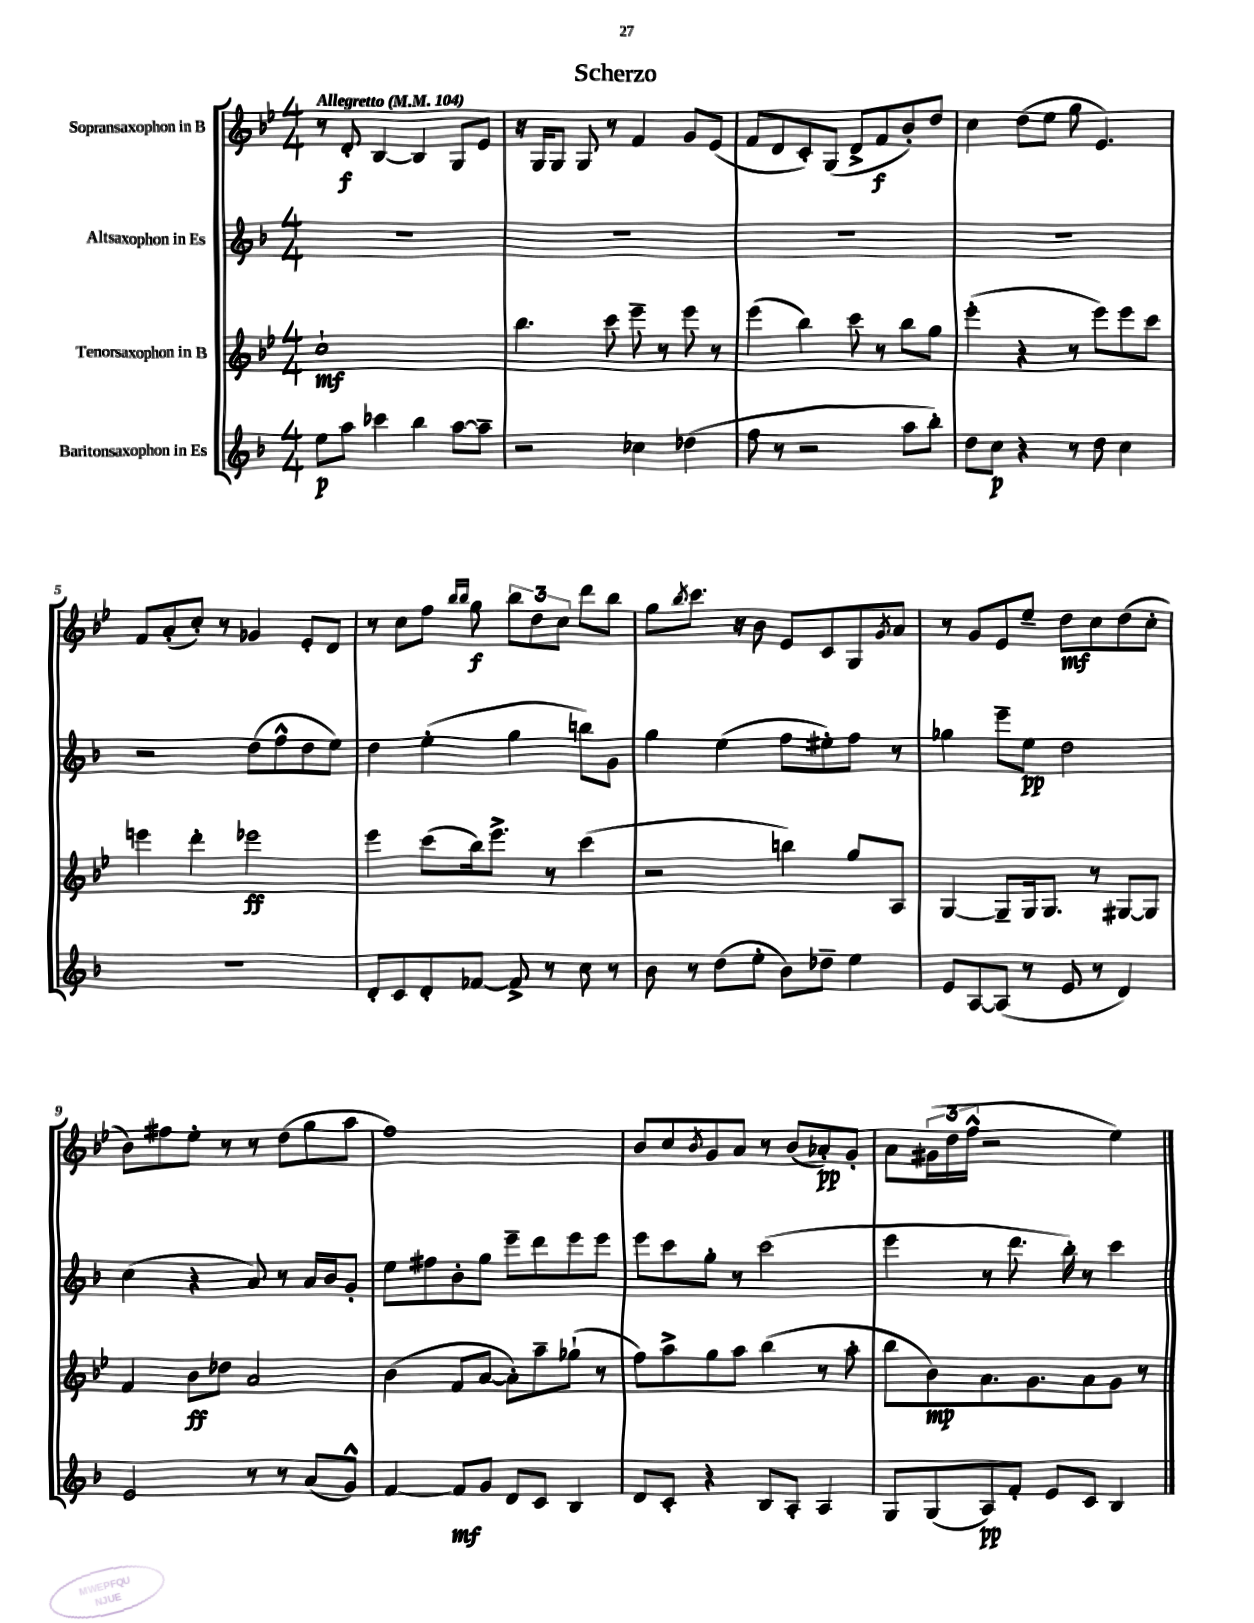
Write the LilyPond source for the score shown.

\header { title = "Scherzo" }
<<
\new StaffGroup <<
\new Staff = "s0" \with { instrumentName = "Sopransaxophon in B" } {
    \clef treble \key bes \major \numericTimeSignature \time 4/4 \tempo "Allegretto" 4 = 104
    r8 d'8-.\f bes4~ bes4 g8 ees'8 |
    r16 g16 g8 g8 r8 f'4 g'8 ees'8( |
    f'8 d'8 c'8-.) g8( d'8-> f'8\f bes'8-.) d''8 |
    c''4 d''8( ees''8 g''8 ees'4.) |
    f'8 a'8-.( c''8-.) r8 ges'4 ees'8-. d'8 |
    r8 c''8 f''8 \grace { bes''16 bes''16 } g''8\f \tuplet 3/2 { bes''8 d''8 c''8 } d'''8 bes''8 |
    g''8 \acciaccatura { bes''8 } c'''8. r16 bes'8 ees'8 c'8 g8 \acciaccatura { g'8 } a'8 |
    r8 g'8 ees'8 ees''8-- d''8\mf c''8 d''8( c''8-. |
    bes'8) fis''8 ees''8-. r8 r8 d''8( g''8 a''8 |
    f''1) |
    bes'8 c''8 \acciaccatura { bes'8 } g'8 a'8 r8 bes'8( aes'8-.\pp) g'8-. |
    a'8 \tuplet 3/2 { gis'16( d''16 f''16-^ } r2 ees''4) \bar "|." |
}
\new Staff = "s1" \with { instrumentName = "Altsaxophon in Es" } {
    \clef treble \key f \major \numericTimeSignature \time 4/4
    R1 |
    R1 |
    R1 |
    R1 |
    r2 d''8( f''8-^ d''8 e''8) |
    d''4 e''4-.( g''4 b''8) g'8 |
    g''4 e''4( f''8 eis''8-.) f''8 r8 |
    ges''4 e'''8-- e''8\pp d''2 |
    c''4( r4 a'8) r8 a'16 bes'16 g'8-. |
    e''8 fis''8 bes'8-. g''8 e'''8-- d'''8 e'''8 e'''8 |
    e'''8 c'''8 g''8-. r8 c'''2( |
    e'''4 r8 d'''8. bes''16-.) r8 c'''4 \bar "|." |
}
\new Staff = "s2" \with { instrumentName = "Tenorsaxophon in B" } {
    \clef treble \key bes \major \numericTimeSignature \time 4/4
    c''1-!\mf |
    bes''4. c'''8 ees'''8-- r8 ees'''8 r8 |
    ees'''4( bes''4) c'''8 r8 bes''8 g''8 |
    ees'''4-.( r4 r8 ees'''8) ees'''8 c'''8 |
    e'''4 d'''4-. ees'''2\ff |
    ees'''4 c'''8( bes''16) ees'''8.-> r8 c'''4( |
    r2 b''4) g''8 a8 |
    g4~ g8-- g16 g8. r8 gis8~ gis8 |
    f'4 bes'8\ff des''8 a'2 |
    bes'4( f'8 a'8~ a'8-.) a''8-- ges''8-!( r8 |
    f''8) a''8-> g''8 a''8 bes''4( r8 a''8-. |
    bes''8 bes'8\mp) a'8. g'8. a'8 g'8 r8 \bar "|." |
}
\new Staff = "s3" \with { instrumentName = "Baritonsaxophon in Es" } {
    \clef treble \key f \major \numericTimeSignature \time 4/4
    e''8\p a''8 ces'''4 bes''4 a''8~ a''8-- |
    r2 ces''4 des''4( |
    f''8 r8 r2 a''8 bes''8-.) |
    d''8 c''8\p r4 r8 d''8 c''4 |
    r1 |
    d'8-. c'8 d'8-. fes'8~ fes'8-> r8 c''8 r8 |
    bes'8 r8 d''8( e''8-. bes'8) des''8-- e''4 |
    e'8 a8~ a8( r8 e'8 r8 d'4) |
    e'2 r8 r8 a'8( g'8-^) |
    f'4~ f'8\mf g'8 d'8 c'8 bes4 |
    d'8 c'8-. r4 bes8 a8-. a4 |
    g8 g8( a8\pp) f'8-. e'8 c'8 bes4 \bar "|." |
}
>>
>>
